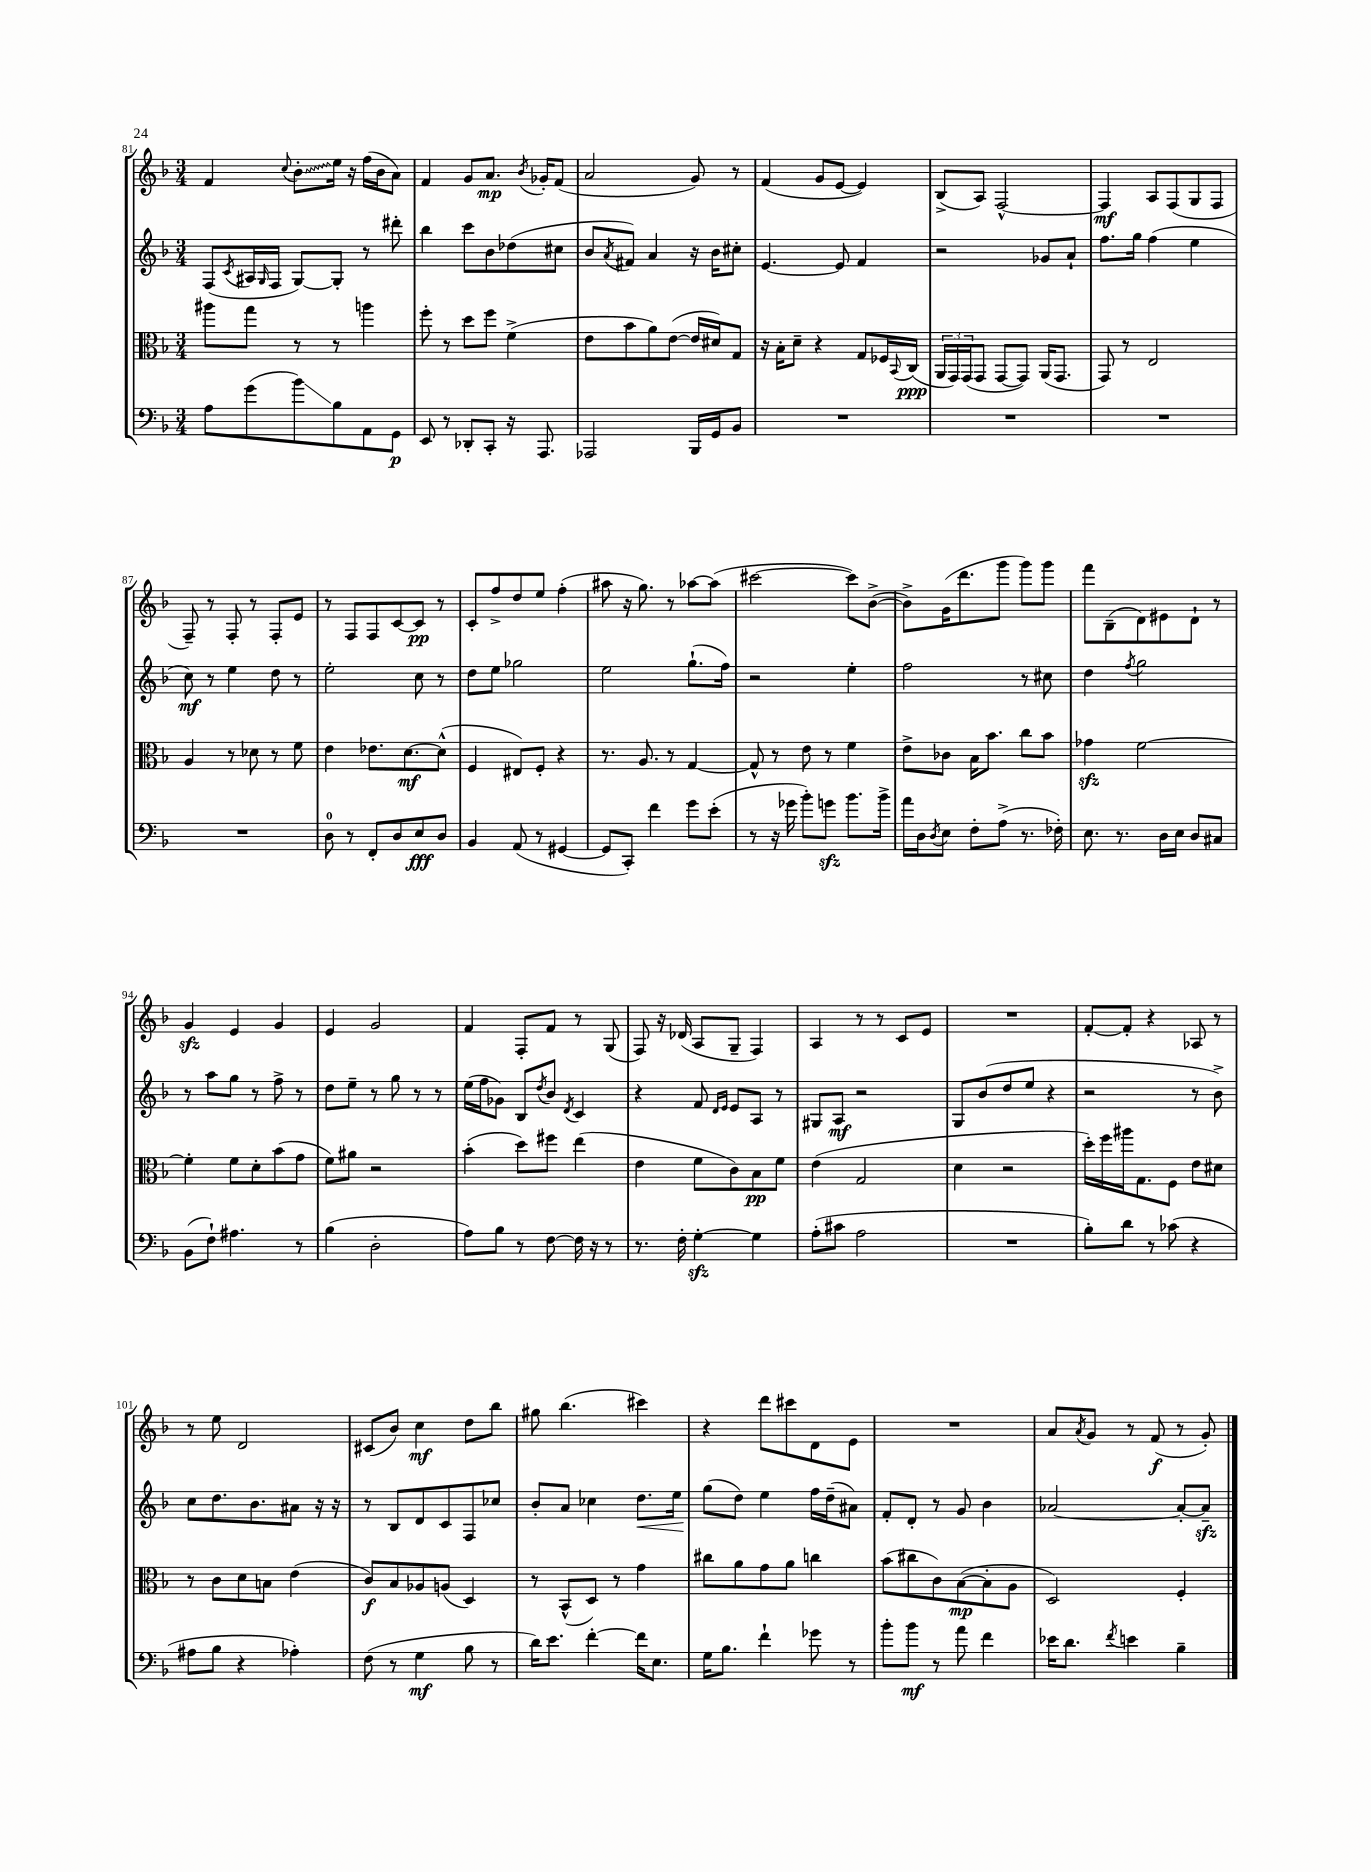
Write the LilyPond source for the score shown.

<<
\new StaffGroup <<
\new Staff = "s0" {
    \clef treble \key f \major \numericTimeSignature \time 3/4
    f'4 \appoggiatura { c''8 } \once \override Glissando.style = #'zigzag bes'8-.\glissando e''16 r16 f''16( bes'16 a'8) |
    f'4 g'8 a'8.\mp \acciaccatura { bes'8 } ges'16-. f'8( |
    a'2 g'8) r8 |
    f'4( g'8 e'8~ e'4) |
    bes8->( a8) f2~-^ |
    f4\mf a8 f8( g8 f8 |
    f8--) r8 f8-. r8 f8-. e'8 |
    r8 f8 f8 c'8~ c'8\pp r8 |
    c'8-. f''8-> d''8 e''8 f''4-.( |
    ais''8 r16 g''8.) r8 aes''8~ aes''8( |
    cis'''2~ cis'''8) bes'8~->( |
    bes'8->) g'16( d'''8. g'''8 g'''8) g'''8 |
    f'''8 bes8--( d'8) eis'8 d'8-! r8 |
    g'4\sfz e'4 g'4 |
    e'4 g'2 |
    f'4 f8-. f'8 r8 g8( |
    f8) r16 des'16( a8 g8-- f4) |
    a4 r8 r8 c'8 e'8 |
    R2. |
    f'8~-. f'8-. r4 aes8 r8 |
    r8 e''8 d'2 |
    cis'8( bes'8) c''4\mf d''8 bes''8 |
    gis''8 bes''4.( cis'''4) |
    r4 d'''8 cis'''8 d'8 e'8 |
    R2. |
    a'8 \acciaccatura { a'8 } g'8 r8 f'8\f( r8 g'8-.) \bar "|." |
}
\new Staff = "s1" {
    \clef treble \key f \major \numericTimeSignature \time 3/4
    f8( \acciaccatura { c'8 } ais16 \grace { g16 } f16 g8~) g8-. r8 dis'''8-. |
    bes''4 c'''8 bes'8 des''8( cis''8 |
    bes'8 \acciaccatura { a'8 } fis'8) a'4 r16 bes'16 cis''8-. |
    e'4.~ e'8 f'4 |
    r2 ges'8 a'8-! |
    f''8. g''16 f''4( e''4 |
    c''8\mf) r8 e''4 d''8 r8 |
    e''2-. c''8 r8 |
    d''8 e''8 ges''2 |
    e''2 g''8.-!( f''16) |
    r2 e''4-. |
    f''2 r8 cis''8 |
    d''4 \acciaccatura { f''8 } g''2 |
    r8 a''8 g''8 r8 f''8-> r8 |
    d''8 e''8-- r8 g''8 r8 r8 |
    e''16( f''16 ges'8) bes8 \acciaccatura { d''8 } bes'8 \acciaccatura { d'8 } c'4 |
    r4 f'8 \grace { d'16 e'16 } e'8 a8 r8 |
    gis8 a8\mf r2 |
    g8 bes'8( d''8 e''8 r4 |
    r2 r8 bes'8->) |
    c''8 d''8. bes'8. ais'8 r16 r16 |
    r8 bes8 d'8 c'8 f8 ces''8 |
    bes'8-. a'8 ces''4 d''8.\< e''16 |
    g''8\!( d''8) e''4 f''16 d''16--( ais'8) |
    f'8-. d'8-. r8 g'8 bes'4 |
    aes'2~ aes'8~-. aes'8--\sfz \bar "|." |
}
\new Staff = "s2" {
    \clef alto \key f \major \numericTimeSignature \time 3/4
    ais''8 g''8 r8 r8 a''4 |
    f''8-. r8 d''8 f''8 f'4->( |
    e'8 bes'8 a'8) e'8~( e'16 dis'16) g8 |
    r16 bes16-. d'8-- r4 g8 fes16 \appoggiatura { bes,8 } c16\ppp( |
    \tuplet 3/2 { a,16 g,16) g,16( } g,8 g,8~ g,8) a,16( g,8. |
    g,8) r8 e2 |
    a4 r8 des'8 r8 f'8 |
    e'4 ees'8. d'8.~\mf d'8-^( |
    f4 eis8) f8-. r4 |
    r8. a8. r8 g4~ |
    g8-^ r8 e'8 r8 f'4 |
    e'8-> ces'8 bes16 bes'8. c''8 bes'8 |
    ges'4\sfz f'2~ |
    f'4-. f'8 d'8-. bes'8( g'8 |
    f'8) ais'8 r2 |
    bes'4-.( d''8) fis''8 e''4( |
    e'4 f'8 c'8) bes8\pp f'8 |
    e'4( g2 |
    d'4 r2 |
    d''16-.) f''16 ais''16 g8. f8 e'8 dis'8 |
    r8 c'8 d'8 b8 e'4( |
    c'8\f) bes8 aes8 a8( d4) |
    r8 bes,8-^( d8) r8 g'4 |
    cis''8 a'8 g'8 a'8 c''4 |
    bes'8( cis''8 c'8) bes8~\mp( bes8-. a8 |
    d2) f4-. \bar "|." |
}
\new Staff = "s3" {
    \clef bass \key f \major \numericTimeSignature \time 3/4
    a8 g'8( bes'8\glissando) bes8 a,8 g,8\p |
    e,8 r8 des,8-. c,8-. r16 a,,8. |
    aes,,2 bes,,16 g,16 bes,8 |
    R2. |
    R2. |
    R2. |
    R2. |
    d8-0 r8 f,8-. d8 e8\fff d8 |
    bes,4 a,8( r8 gis,4~ |
    gis,8 c,8-.) f'4 g'8 e'8-.( |
    r8 r16 ges'16 bes'8-.) g'8\sfz bes'8. bes'16-> |
    a'16 d16 \acciaccatura { d8 } e8 f8-. a8->( r8. fes16-.) |
    e8. r8. d16 e16 d8 cis8 |
    bes,8( f8-!) ais4. r8 |
    bes4( d2-. |
    a8) bes8 r8 f8~ f16 r16 r8 |
    r8. f16-. g4~-.\sfz g4 |
    a8-.( cis'8 a2 |
    R2. |
    bes8-.) d'8 r8 ces'8( r4 |
    ais8 bes8 r4 aes4-.) |
    f8( r8 g4\mf bes8 r8 |
    d'16) e'8. f'4~-. f'16 e8. |
    g16 bes8. f'4-! ges'8 r8 |
    bes'8-. bes'8\mf r8 a'8 f'4 |
    ees'16 d'8. \acciaccatura { f'8 } e'4 bes4-- \bar "|." |
}
>>
>>
\layout { \context { \Score currentBarNumber = #81 } }
